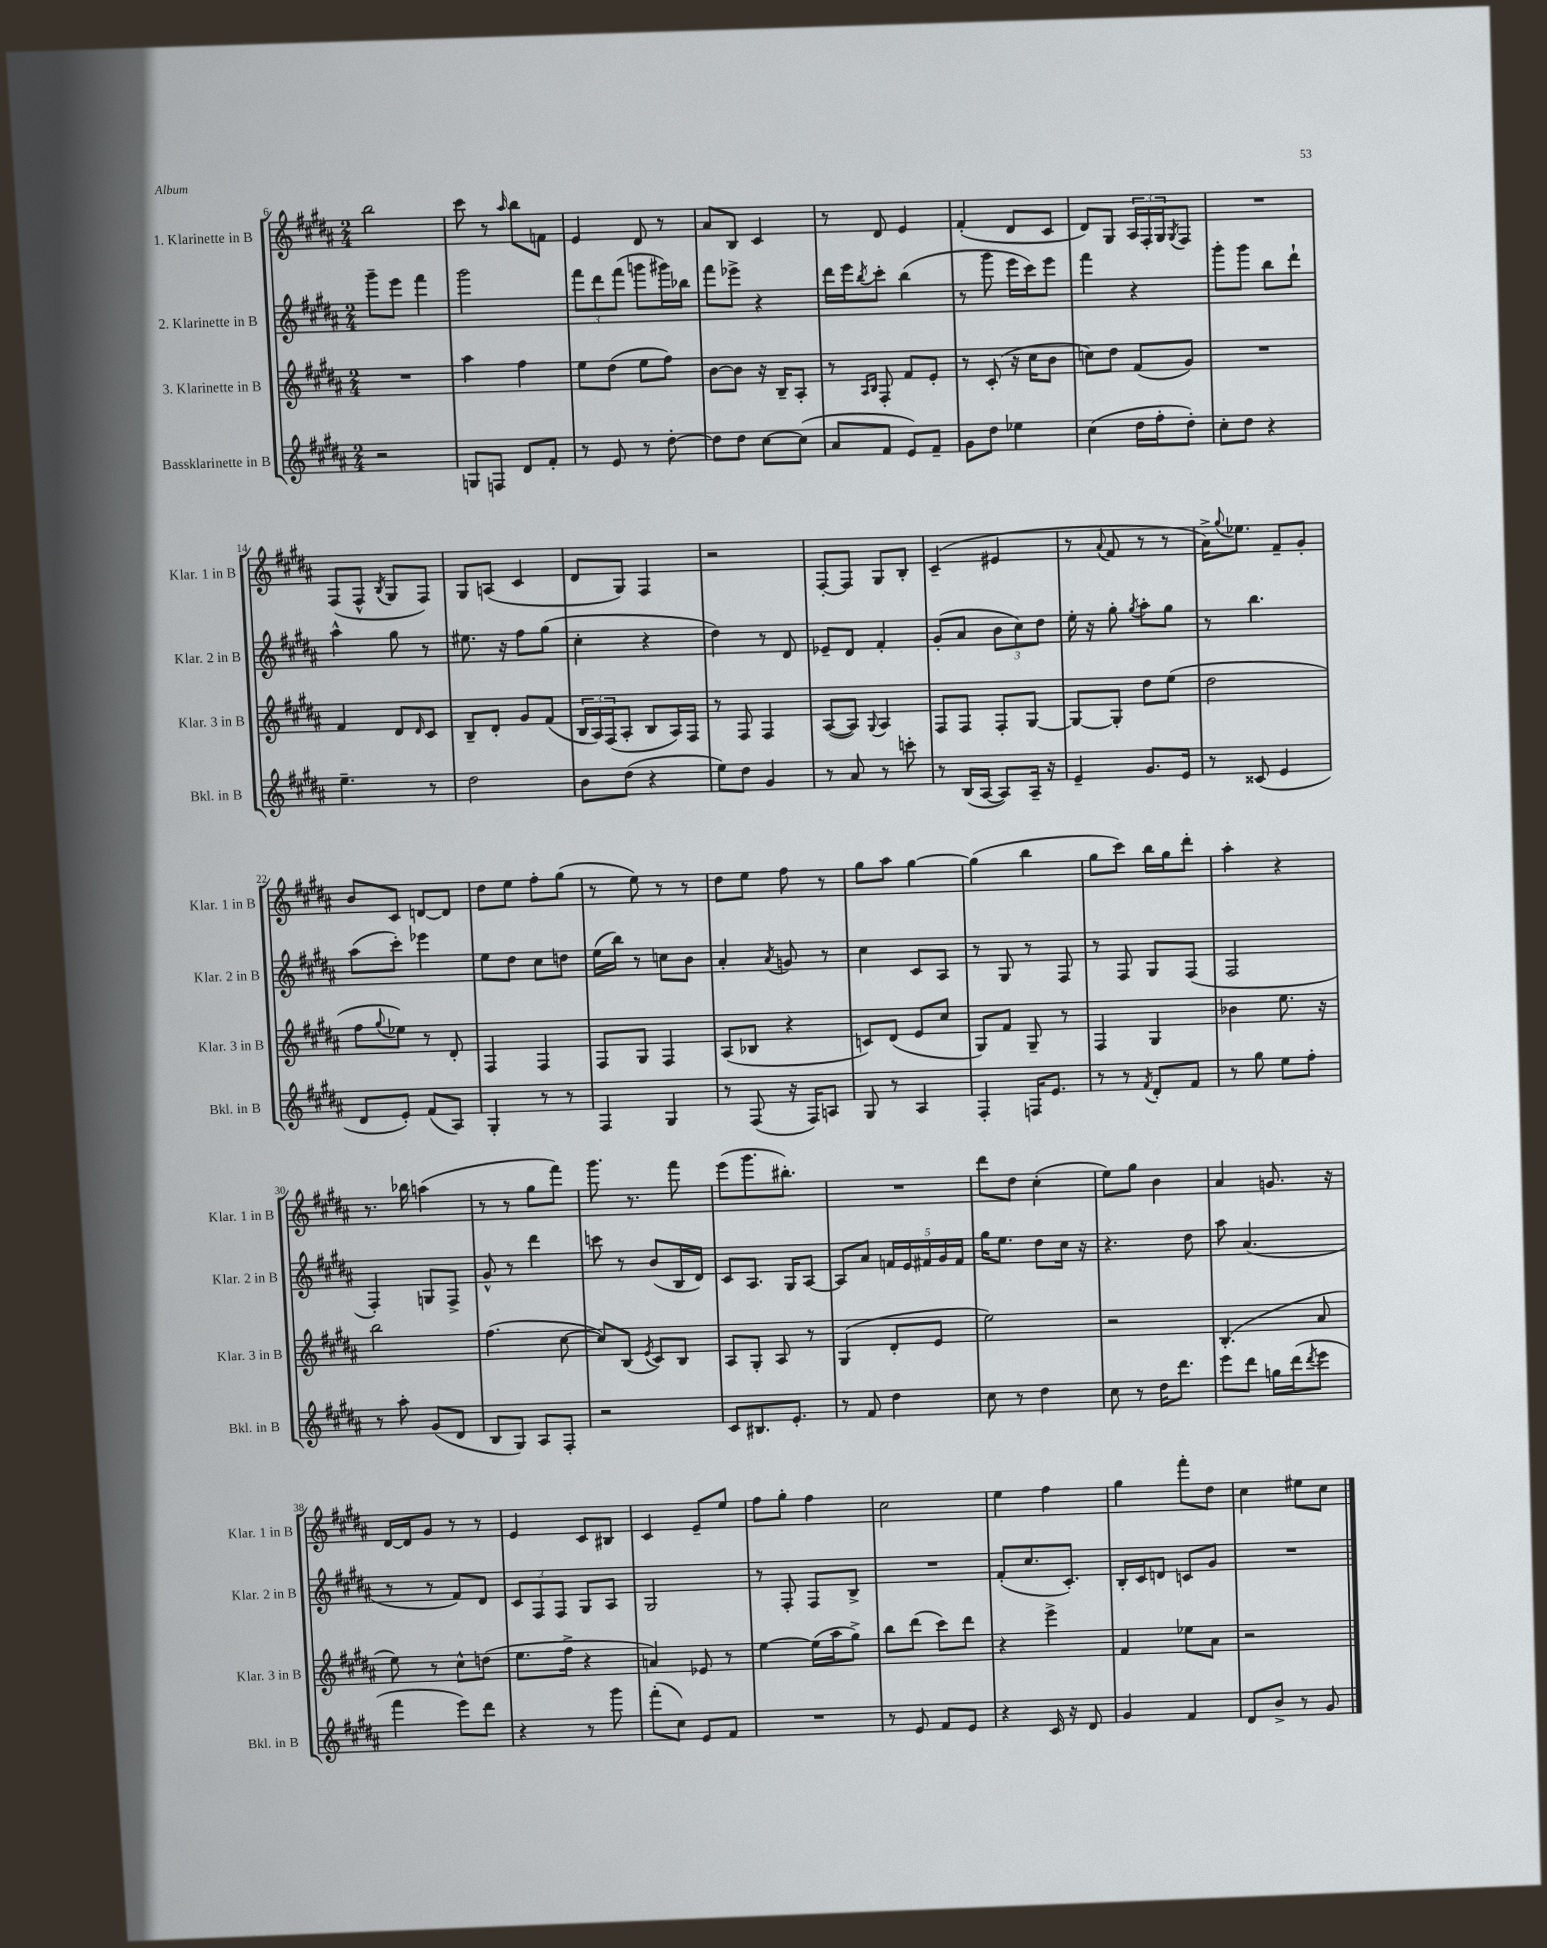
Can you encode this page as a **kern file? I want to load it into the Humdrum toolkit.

**kern	**kern	**kern	**kern
*part4	*part3	*part2	*part1
*staff4	*staff3	*staff2	*staff1
*I"Bassklarinette in B	*I"3. Klarinette in B	*I"2. Klarinette in B	*I"1. Klarinette in B
*I'Bkl. in B	*I'Klar. 3 in B	*I'Klar. 2 in B	*I'Klar. 1 in B
*clefG2	*clefG2	*clefG2	*clefG2
*k[f#c#g#d#a#]	*k[f#c#g#d#a#]	*k[f#c#g#d#a#]	*k[f#c#g#d#a#]
*M2/4	*M2/4	*M2/4	*M2/4
=6	=6	=6	=6
2r	2r	8ggg#~\L	2bb\
.	.	8eee\J	.
.	.	4fff#\	.
=7	=7	=7	=7
8Gn/L	4aa#\	2ggg#\	8ccc#\
8Fn/J	.	.	8r
.	.	.	16qqaa#/
8d#/L	4ff#\	.	8bb\L
8f#'/J	.	.	8fn\J
=8	=8	=8	=8
8r	8ee\L	12fff#\L	4e/
.	.	12ddd#\	.
8e/	(8dd#\J	.	.
.	.	(12fff#\J	.
8r	8ee\L	8gggn\L	8d#/
[8dd#'\	8ff#\J)	16ggg#X\L)	8r
.	.	16bb-X\JJ	.
=9	=9	=9	=9
8dd#\L]	[8b\L	8fff#\L	8a#/L
8dd#\J	8b\J]	8eee-X^\J	8B/J
[8cc#\L	16r	4r	4c#/
.	16B~/KL	.	.
(8cc#\J]	8A#'/J	.	.
=10	=10	=10	=10
8a#/L	8r	16ddd#\LL	8r
.	.	16eee\J	.
.	16qqA#/LL	.	.
.	16qqB/JJ	8qbb/	.
8f#/J	8F#'/	8ccc#'\J	8d#/
8e/L)	8f#/L	(4bb\	4e/
8f#~/J	8e'/J	.	.
=11	=11	=11	=11
8g#\L	8r	8r	(4f#'/
8dd#\J	(8c#'/	8ggg#\	.
4ee-X\	16r	16eee\LL	8d#/L
.	16cc#\KL	16ccc#\J)	.
.	8b\J	8eee\J	8c#/J
=12	=12	=12	=12
(4cc#\	8ccn\L)	4fff#\	8d#/L)
.	8dd#\J	.	8G#/J
16dd#\LL	(8f#/L	4r	24A#/LL
.	.	.	24F#'/
16ff#'\J	.	.	.
.	.	.	24G#/J
.	.	.	8qG#/
8dd#'\J)	8g#/J)	.	8F#/J
=13	=13	=13	=13
8cc#'\L	2r	8ggg#'\L	2r
8dd#\J	.	8ggg#\J	.
4r	.	8bb\L	.
.	.	8ddd#`\J	.
!!LO:LB:g=z
=14	=14	=14	=14
4.ee~\	4f#/	4aa#^^\	(8F#/L
.	.	.	8F#^^/J
.	.	.	8qB/
.	8d#/L	8gg#\	8G#/L
.	16qqd#/	.	.
8r	8c#/J	8r	8F#/J)
=15	=15	=15	=15
2dd#\	8B~/L	8.ee#X\	8G#/L
.	8d#'/J	.	(8An/J
.	.	16r	.
.	8g#/L	8ff#\L	4c#/
.	(8f#/J	(8gg#\J	.
=16	=16	=16	=16
8b\L	24B/LL	4cc#'\	8d#/L
.	24A#/)	.	.
.	(24F#/J	.	.
(8dd#\J	8A#'/J	.	8G#/J)
4r	8B/L	4r	4F#/
.	16A#/L)	.	.
.	16F#/JJ	.	.
=17	=17	=17	=17
8ee\L)	8r	4dd#\)	2r
8dd#\J	8F#/	.	.
4g#/	4F#/	8r	.
.	.	8d#/	.
=18	=18	=18	=18
8r	([8A#/L	8e-X~/L	[8F#'/L
8a#/	8A#/J])	8d#/J	8F#/J]
.	8qqG#/	.	.
8r	4A#/	4f#'/	8G#/L
8cccn'\	.	.	8B'/J
=19	=19	=19	=19
8r	8F#/L	(8g#'/L	(4c#~/
(16B/LL	8F#/J	8a#/J	.
[16A#/JJ	.	.	.
8A#/L])	8F#'/L	12b\L	4e#X/
.	.	12cc#\)	.
16A#~/Jk	[8G#/J	.	.
.	.	12dd#\J	.
16r	.	.	.
=20	=20	=20	=20
4e~/	8G#/L_	16ee'\	8r
.	.	16r	.
.	.	.	8qqa#/
.	8G#'/J]	8gg#'\	8f#/
.	.	8qgg#/	.
8.g#/L	8dd#\L	8aa#'\L	8r
.	(8ee\J	8gg#\J	8r
16e/Jk	.	.	.
=21	=21	=21	=21
8r	2dd#\	8r	16a#^\KL)
.	.	.	8qqgg#/
.	.	.	8.ee-X\J
(8c##X/	.	4.bb\	.
4e/	.	.	8f#~/L
.	.	.	8g#'/J
!!LO:LB:g=z
=22	=22	=22	=22
8d#/L	8ff#\L	(8aa#\L	8b/L
.	8qqgg#/	.	.
8e'/J)	8ee-X\J)	8ccc#'\J)	8c#/J
(8f#/L	8r	4eee-X\	[8dn/L
8A#/J)	8d#'/	.	8d/J]
=23	=23	=23	=23
4G#'/	4F#/	8ee\L	8dd#\L
.	.	8dd#\J	8ee\J
8r	4F#/	8cc#\L	8ff#'\L
8r	.	8ddn\J	(8gg#\J
=24	=24	=24	=24
4F#/	8F#/L	(16ee\LL	8r
.	.	16bb\JJ)	.
.	8G#/J	8r	8ee\)
4G#/	4F#/	8ccn\L	8r
.	.	8b\J	8r
=25	=25	=25	=25
8r	(8A#/L	4a#'/	8dd#\L
(8F#/	8B-X/J	.	8ee\J
.	.	8qa#/	.
16r	4r	8gn/	8ff#\
16F#/KL)	.	.	.
8An/J	.	8r	8r
=26	=26	=26	=26
8G#/	8cn/L)	4cc#\	8gg#\L
8r	(8d#/J	.	8aa#\J
4A#/	8e/L	8c#/L	[4gg#\
.	8cc#/J	8A#/J	.
=27	=27	=27	=27
4F#'/	8G#/L)	8r	(4gg#\]
.	8f#/J	8G#/	.
16Fn/KL	8G#~/	8r	4bb\
8.e/J	.	.	.
.	8r	8F#/	.
=28	=28	=28	=28
8r	4F#/	8r	8gg#\L
8r	.	8F#/	8ccc#\J)
8qf#/	.	.	.
8d#'/L	4G#/	8G#/L	16bb\LL
.	.	.	16gg#\J
8f#/J	.	(8F#/J	8ddd#'\J
=29	=29	=29	=29
8r	4b-X\	2F#/	4aa#'\
8gg#\	.	.	.
8ee\L	8.ee\	.	4r
8ff#'\J	.	.	.
.	16r	.	.
!!LO:LB:g=z
=30	=30	=30	=30
8r	2bb\	4F#'/)	8.r
8aa#'\	.	.	.
.	.	.	16bb-X\
(8g#/L	.	8Gn/L	(4aan\
8d#/J	.	8F#^/J	.
=31	=31	=31	=31
8B/L	(4.ff#\	8g#^^/	8r
8G#/J)	.	8r	8r
8A#/L	.	4ddd#\	8gg#\L
8F#'/J	[8cc#\	.	8fff#\J)
=32	=32	=32	=32
2r	8cc#/L])	8cccn\	8.ggg#\
.	(8B/J	8r	.
.	.	.	8.r
.	8qe/	.	.
.	8c#/L)	(8b/L	.
.	8B/J	16B/L	8fff#\
.	.	16d#/JJ)	.
=33	=33	=33	=33
8c#/L	8A#/L	8c#/L	(8eee\L
8.B#X/	8G#'/J	8.A#/J	8.ggg#\
.	8A#/	.	.
8.e'/J	.	16G#/KL	8.bb#X'\J)
.	8r	[8A#/J	.
=34	=34	=34	=34
8r	(4G#/	8A#/L]	2r
8f#/	.	8a#/J	.
4dd#\	8d#'/L	20fn/LL	.
.	.	20e/	.
.	.	20f#X/	.
.	8e/J	.	.
.	.	20g#/	.
.	.	20f#/JJ	.
=35	=35	=35	=35
8cc#\	2ee\)	16gg#\KL	8ddd#\L
.	.	8.ee\J	.
8r	.	.	8dd#\J
4dd#\	.	8dd#\L	(4cc#'\
.	.	16cc#\Jk	.
.	.	16r	.
=36	=36	=36	=36
8cc#\	2r	4.r	8ee\L)
8r	.	.	8gg#\J
16dd#\KL	.	.	4b\
8.ddd#\J	.	.	.
.	.	8dd#\	.
=37	=37	=37	=37
8eee\L	(4.B'/	8aa#\	4a#/
8ddd#\J	.	(4.a#/	.
16ggn\LL	.	.	8.gn/
(16ddd#\J	.	.	.
8qddd#/	.	.	.
8eee\J	8a#/	.	.
.	.	.	16r
!!LO:LB:g=z
=38	=38	=38	=38
4fff#\	8ee\)	8r	[16d#/LL
.	.	.	16d#/J]
.	8r	8r	8g#/J
8eee\L)	8cc#^^\L	8f#/L)	8r
8ddd#\J	(8ddn\J	8d#/J	8r
=39	=39	=39	=39
4r	8.ee\L	12c#/L	4e/
.	.	12F#/	.
.	.	12F#/J	.
.	16ff#^\Jk	.	.
8r	4r	8G#/L	8c#/L
8ggg#\	.	8A#/J	8B#X/J
=40	=40	=40	=40
(8fff#'\L	4an/)	2G#/	4c#/
8cc#\J)	.	.	.
8e/L	8e-X/	.	8e~/L
8f#/J	8r	.	8ee/J
=41	=41	=41	=41
2r	[4ee\	8r	8ff#\L
.	.	8F#'/	8gg#'\J
.	(16ee\LL]	8F#/L	4ff#\
.	16aa#\J	.	.
.	8gg#^\J)	8B^/J	.
=42	=42	=42	=42
8r	8bb\L	2r	2cc#\
8e/	(8ddd#\J	.	.
8f#/L	8ccc#\L)	.	.
8e/J	8ddd#\J	.	.
=43	=43	=43	=43
4r	4r	(8f#'/L	4ee\
.	.	8.cc#/	.
16c#/	4eee^\	.	4ff#\
16r	.	8.c#'/J)	.
8d#/	.	.	.
=44	=44	=44	=44
4g#/	4f#/	16B'/LL	4gg#\
.	.	16c#/J	.
.	.	8dn/J	.
4f#/	8ee-X\L	8cn/L	8fff#'\L
.	8a#\J	8g#/J	8dd#\J
=45	=45	=45	=45
8d#/L	2r	2r	4cc#\
8b^/J	.	.	.
8r	.	.	8ee#X\L
8g#/	.	.	8cc#\J
==	==	==	==
*-	*-	*-	*-
